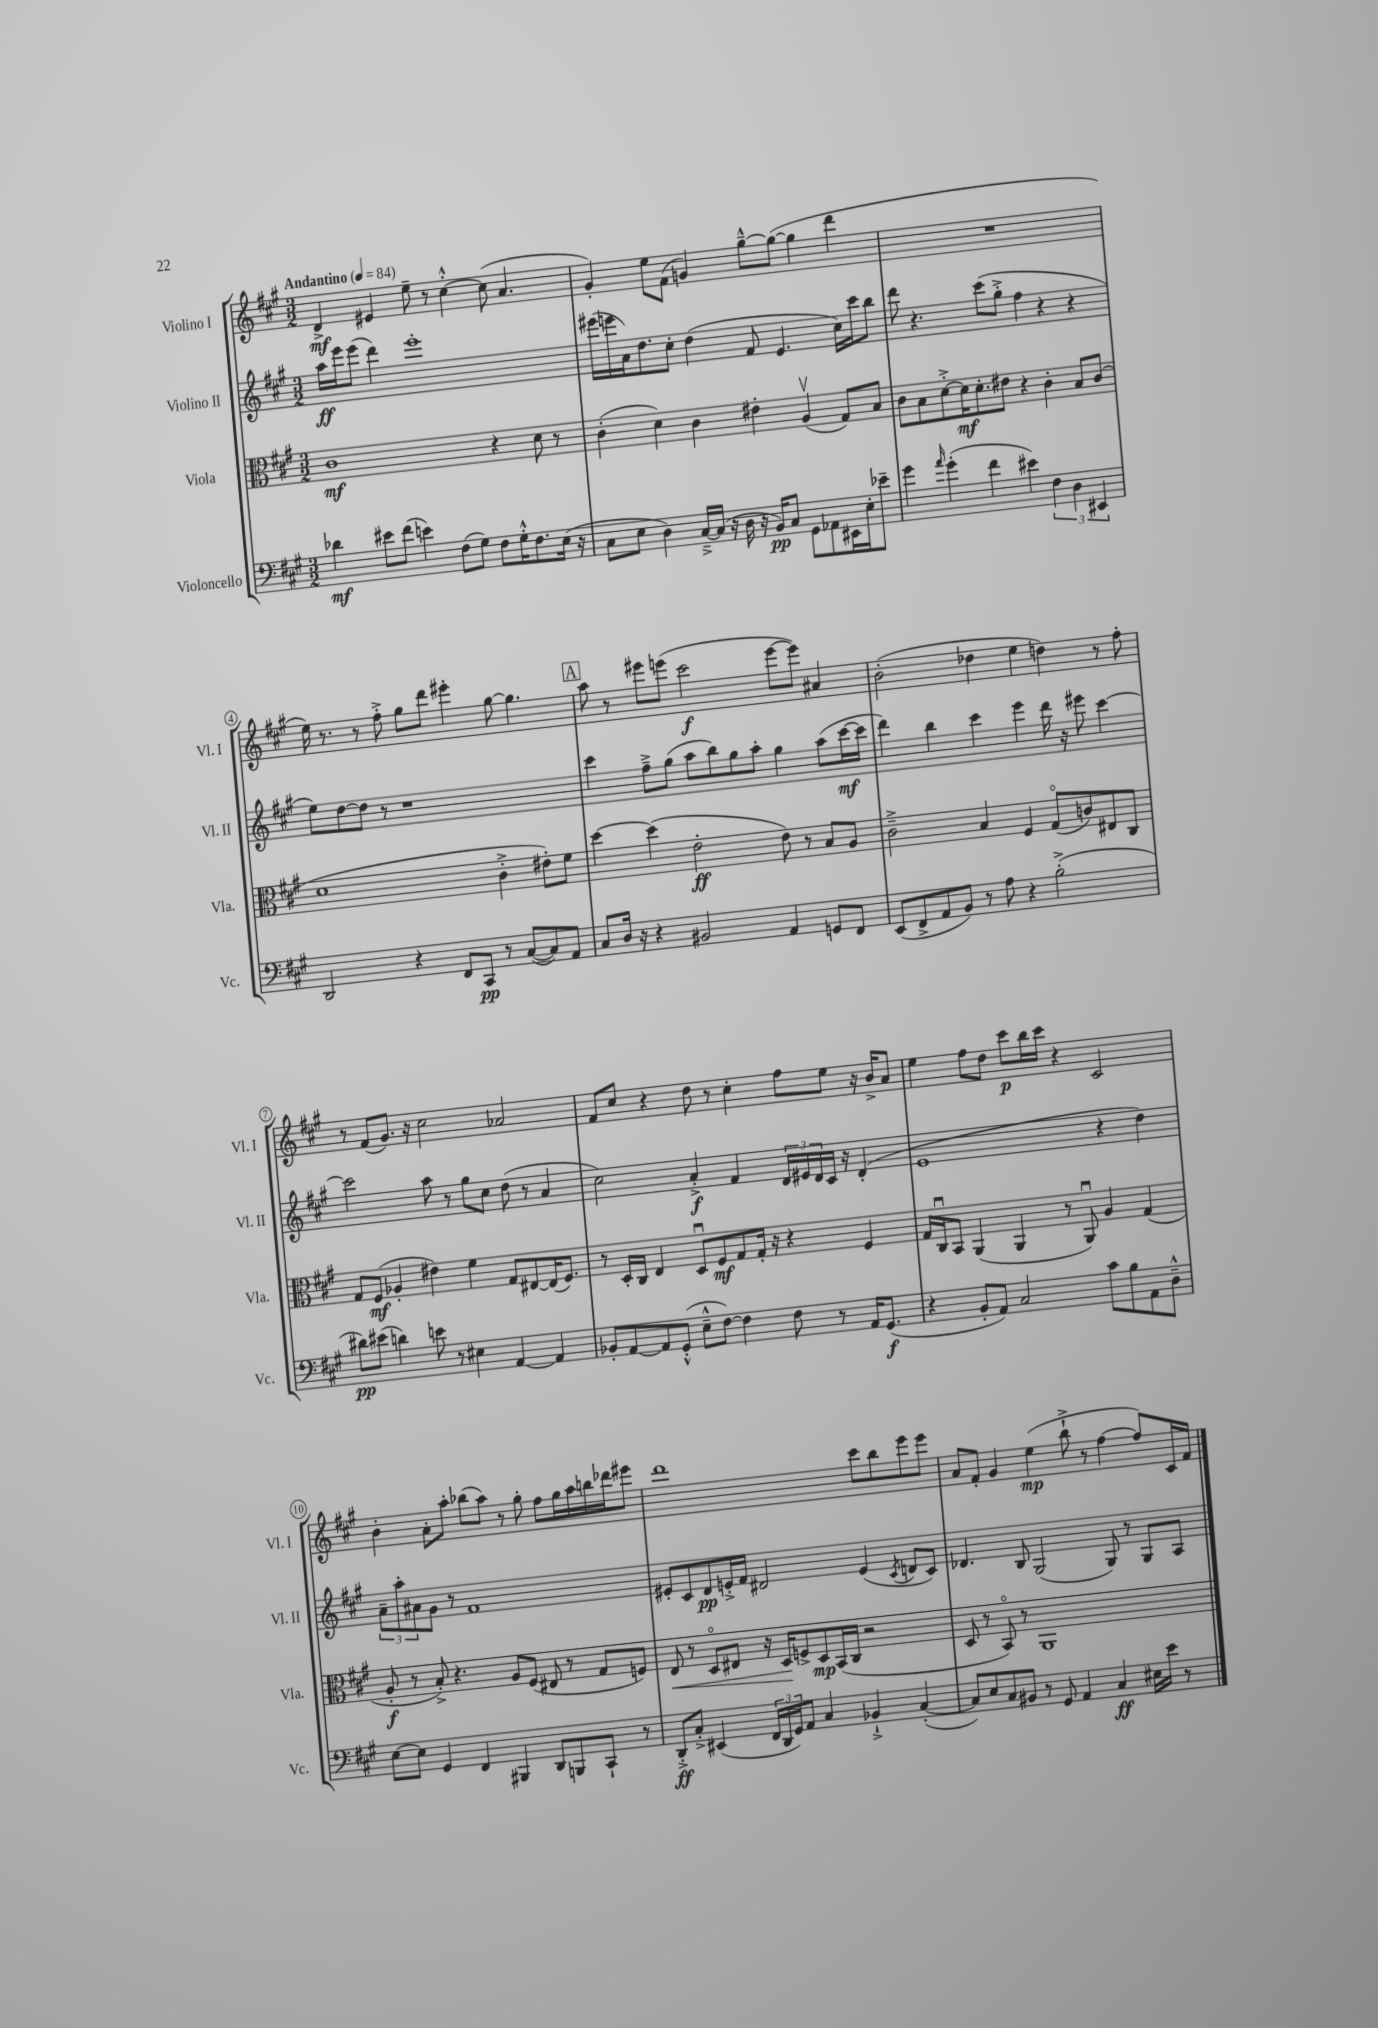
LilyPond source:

<<
\new StaffGroup <<
\new Staff = "s0" \with { instrumentName = "Violino I" shortInstrumentName = "Vl. I" } {
    \clef treble \key a \major \numericTimeSignature \time 3/2 \tempo "Andantino" 4 = 84
    d'4->\mf eis'4 e''8-- r8 cis''4~-.-^ cis''8( a'4. |
    gis'4-.) e''8 fis'8( g'4) gis''8~---^ gis''8~( gis''4 d'''4 |
    R1. |
    e''16) r8. r8 fis''8-.-> gis''8 d'''8 eis'''4-. gis''8~ gis''4. |
    \mark \markup { \box "A" } a''8 r8 eis'''8 e'''8( cis'''2\f e'''8~ e'''8) ais'4 |
    b'2-.( des''4 e''4 d''4) r8 fis''8-. |
    r8 fis'8( gis'8.) r16 cis''2 aes'2 |
    fis'8 cis''8 r4 d''8 r8 cis''4-. fis''8 e''8 r16 b'16-> a'8 |
    e''4 fis''8 d''8 cis'''8\p b''16 cis'''16 r4 cis'2 |
    b'4-. a'8-. a''8-. bes''8( a''8) r8 gis''8-. fis''8 gis''16 a''16 b''16 des'''16 eis'''8 |
    d'''1 cis'''8 b''8 e'''8 e'''8 |
    a'8 fis'8-. gis'4 e''4\mp( b''8-!-> r8 fis''4~ fis''8) cis'16 fis'16 \bar "|." |
}
\new Staff = "s1" \with { instrumentName = "Violino II" shortInstrumentName = "Vl. II" } {
    \clef treble \key a \major \numericTimeSignature \time 3/2
    a''16\ff e'''16 e'''8( d'''4) e'''1-. |
    eis'''16( e'''16 a'16) d''8. cis''8-. d''4( fis'8 e'4. cis''16) cis'''16 b''8 |
    d'''8 r4. cis'''8( gis''8-.-> fis''4 r4 r4 |
    e''8) d''8~ d''8 r8 r1 |
    \mark \markup { \box "A" } cis'''4 fis''8---> gis''8( a''8 b''8) gis''8 a''8-. gis''4 a''8( cis'''16~\mf cis'''16 |
    d'''4) b''4 cis'''4 e'''4 d'''16 r16 eis'''8 cis'''4~ |
    cis'''2 a''8 r8 gis''8 cis''8 d''8( r8 a'4 |
    cis''2) a'4-.->\f fis'4 \tuplet 3/2 { d'16 eis'16 d'16 } cis'16 r16 d'4-.( |
    e'1 r4 d''4) |
    \tuplet 3/2 { a'8-- a''8-. ais'8 } gis'8 r8 fis'1 |
    eis'8-. cis'8 d'8\pp e'16-.-> fis'16 dis'2 e'4( \acciaccatura { cis'8 } d'8 cis'8) |
    des'4. b8 gis2( gis8) r8 gis8 a8 \bar "|." |
}
\new Staff = "s2" \with { instrumentName = "Viola" shortInstrumentName = "Vla." } {
    \clef alto \key a \major \numericTimeSignature \time 3/2
    cis'1\mf r4 d'8 r8 |
    cis'4-.( d'4) cis'4 eis'4-. a4\upbow( gis8) b8 |
    cis'8 b8 d'8~-.-> d'16\mf d'8.-. eis'8 r4 cis'4-. b8 cis'8( |
    d'1 cis'4-.-> eis'8-.) fis'8 |
    \mark \markup { \box "A" } d''4~ d''4( e'2-.\ff e'8) r8 b8 a8 |
    cis'2---> b4 fis4 gis8\flageolet( c'8) eis8 cis8 |
    gis8 fis8\mf( aes4-. eis'4) fis'4 gis8 eis8~ eis16( fis8.) |
    r8 d16-. cis16 e4 d8\downbow fis8\mf gis8 gis16-. r16 r4 fis4 |
    gis16 cis16\downbow b,8 a,4( a,4 r8 a,8\downbow) a4 gis4( |
    a8-.\f r8 b8-.->) r4. a8 fis8( eis8 r8 gis8 f8) |
    e8\< r8 d8\flageolet eis8 r16 d16\! f8-> d8\mp b,16( cis16 r2 |
    d8 r8 b,8\flageolet) r8 a,1 \bar "|." |
}
\new Staff = "s3" \with { instrumentName = "Violoncello" shortInstrumentName = "Vc." } {
    \clef bass \key a \major \numericTimeSignature \time 3/2
    des'4\mf eis'8 fis'8( e'4) fis8( gis8) fis8 gis16-.-^ fis8. e16( r16 |
    cis8 e8 d4) cis16~---> cis16( r16 d16 r16 b,16\pp) cis8 gis,8 aes,8 eis,16 e16-. ees'8-- |
    gis'4 \grace { a'16 } gis'4-.( fis'4 eis'4) \tuplet 3/2 { fis4 d4 eis,4 } |
    d,2 r4 fis,8 cis,8\pp r8 cis8~( cis8) a,8 |
    \mark \markup { \box "A" } cis8 d16 r16 r4 bis,2 a,4 g,8 fis,8 |
    e,8( fis,8-> a,8 b,8) r8 a8 r4 b2-.->( |
    dis'8\pp) eis'8( d'4) e'8 r8 eis4 a,4~ a,4 |
    bes,8-. a,8~ a,8 gis,8-.-^( e8---^ fis8~) fis4 fis8 r8 a,16 gis,8.\f( |
    r4 b,8-. a,8) cis2 cis'8 b8 a,8 d8---^ |
    e8~ e8 gis,4 fis,4 bis,,4 d,8 b,,8 cis,8-! r8 |
    d,8-.->\ff cis8-.-> eis,4( \tuplet 3/2 { fis,16 d,16 gis,16) } a,8 cis4 bes,4-!-> cis4~-.( |
    cis8) e8 cis8 bis,8 r8 gis,8 a,4 cis4\ff eis16 e'16 r8 \bar "|." |
}
>>
>>
\layout { \context { \Score \override BarNumber.stencil = #(make-stencil-circler 0.1 0.3 ly:text-interface::print) } }
